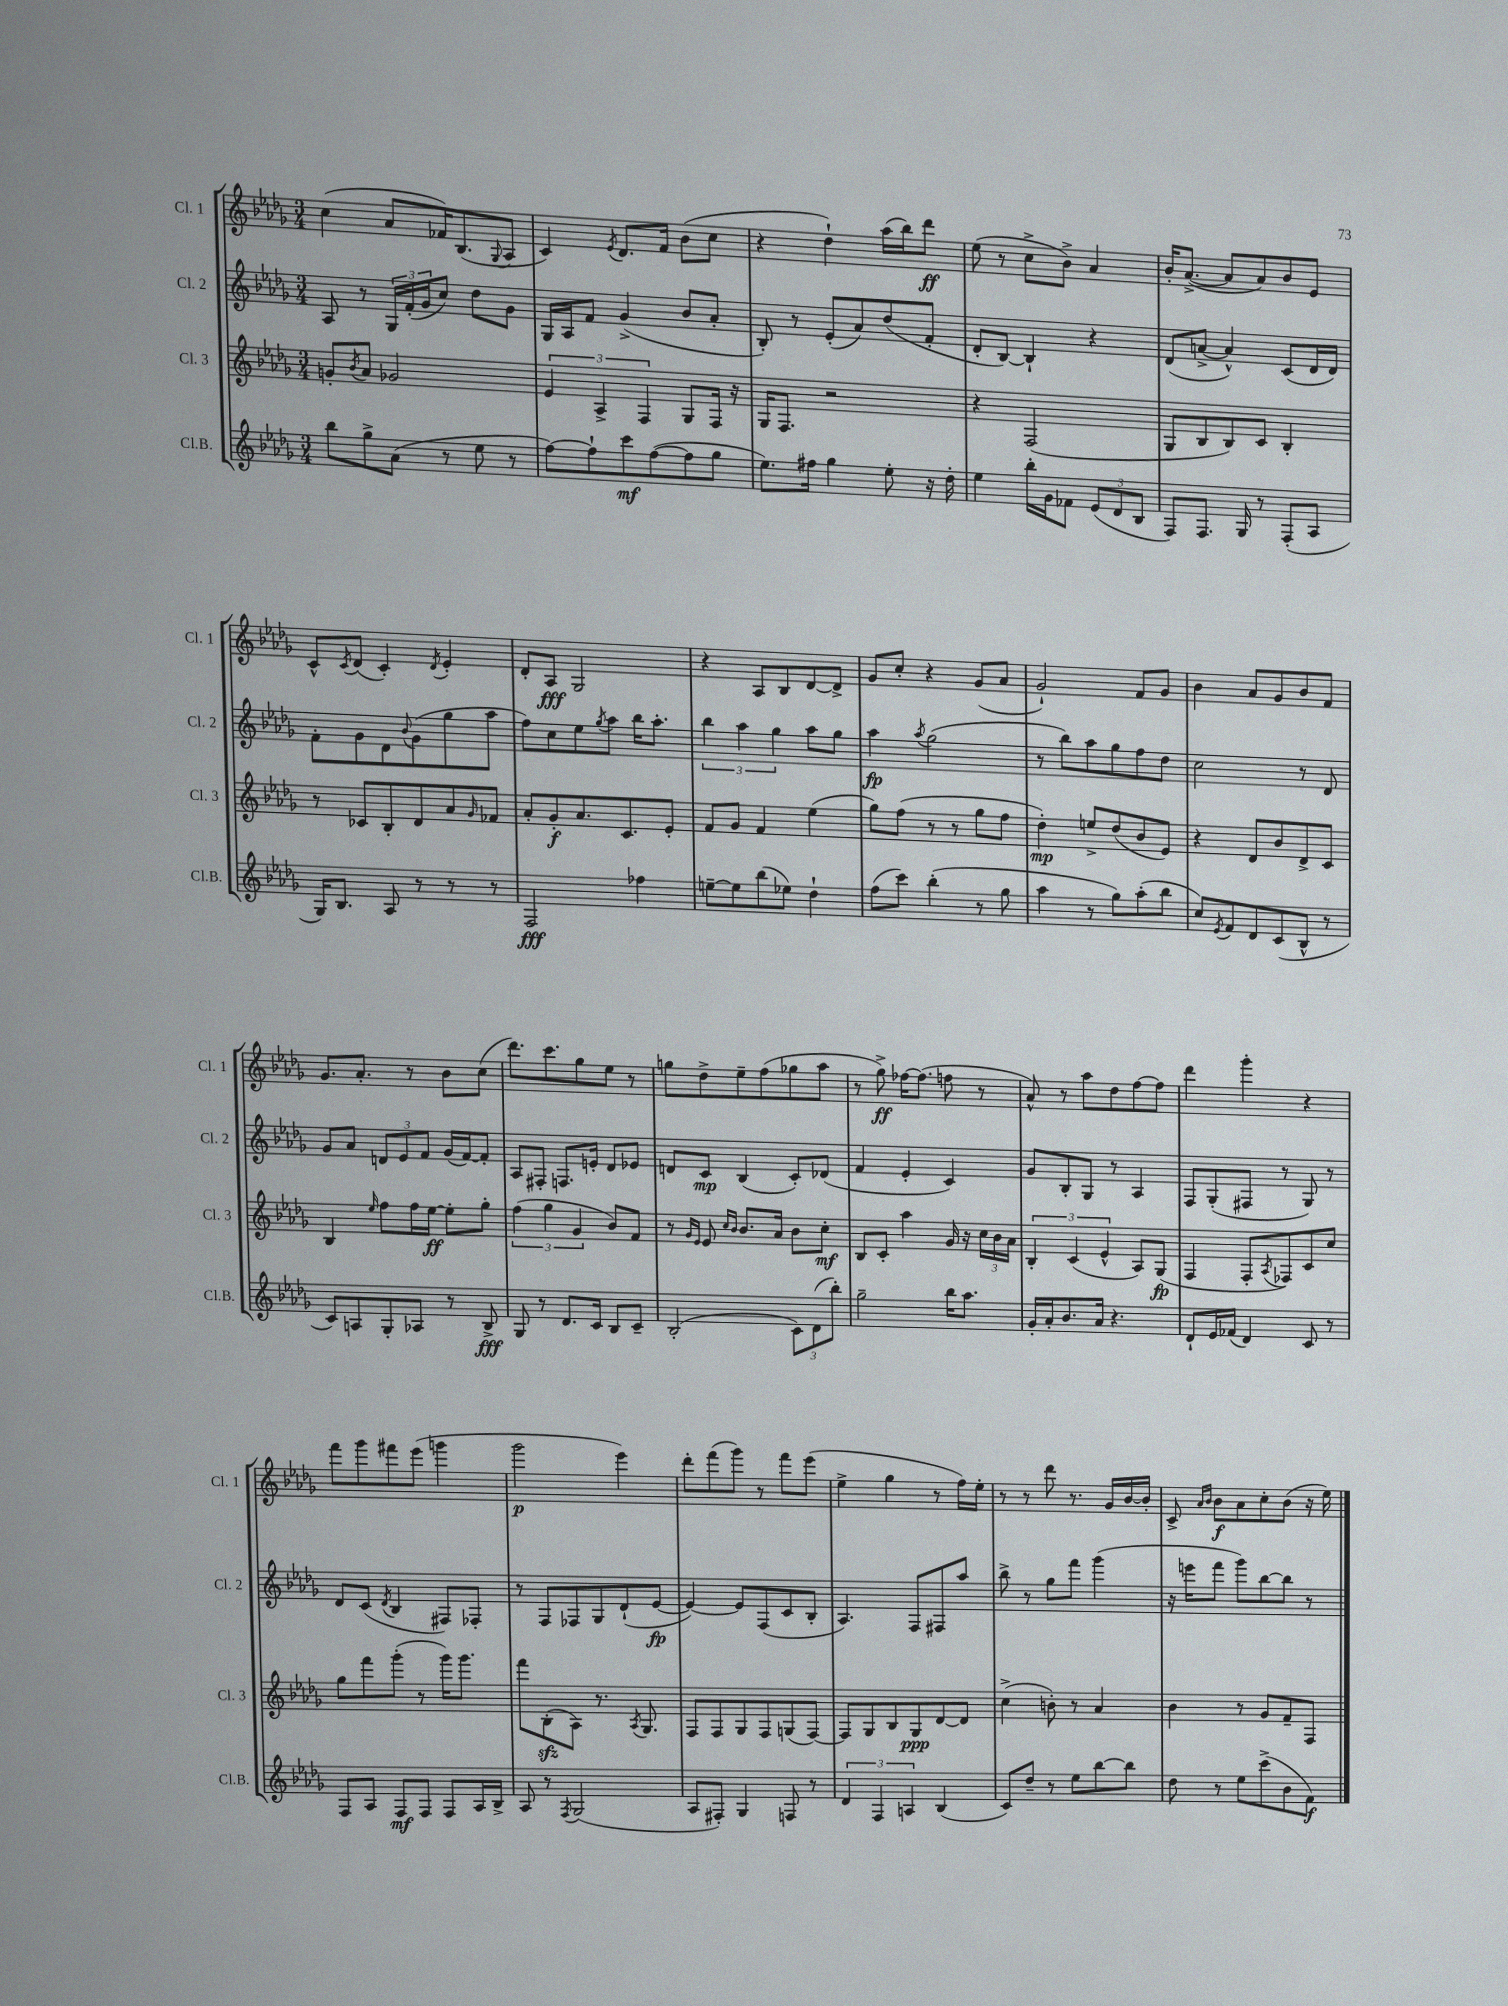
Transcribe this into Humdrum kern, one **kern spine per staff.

**kern	**kern	**kern	**kern
*staff4	*staff3	*staff2	*staff1
*clefG2	*clefG2	*clefG2	*clefG2
*k[b-e-a-d-g-]	*k[b-e-a-d-g-]	*k[b-e-a-d-g-]	*k[b-e-a-d-g-]
*M3/4	*M3/4	*M3/4	*M3/4
8bb-	8g'	8A-	(4cc
.	8qb-	.	.
8gg-^	8a-	8r	.
(8a-	2g-	24G-	8a-
.	.	(24f'	.
.	.	24g-	.
8r	.	8cc)	16f-)
.	.	.	(8.B-
8ee-	.	8dd-	.
.	.	.	8qqG-
8r	.	8g-	8A-
=	=	=	=
[8ff)	6e-	16G-	4c)
.	.	16A-	.
8ff`]	.	8f	.
.	6A-^	.	.
.	.	.	8qe-
8ccc	.	(4g-^	8.d-
.	6F	.	.
([8ff	.	.	.
.	.	.	16f
8ff]	8G-	8b-	(8b-
8gg-	16F	8a-'	8cc
.	16r	.	.
=	=	=	=
8.ee-)	16G-	8B-')	4r
.	8.F	.	.
.	.	8r	.
16ff#	.	.	.
4gg-	2r	(8e-'	4dd-`)
.	.	8a-)	.
8ee-'	.	(8dd-	(16aa-
.	.	.	16bb-)
16r	.	8f'	8ddd-
16dd-'	.	.	.
=	=	=	=
4ee-	4r	8d-'	(8ee-
.	.	[8B-)	8r
16bb-'	(2F	4B-`]	8cc^
16g-	.	.	.
8f-	.	.	8b-^)
(12e-	.	4r	4a-
12d-	.	.	.
12B-	.	.	.
=	=	=	=
8F)	8G-	(8d-	16b-'
.	.	.	([8.a-^
8.F	8B-	[8a^	.
.	8B-)	4a^^])	8a-]
16G-	.	.	.
8r	8c	.	8a-)
(8F'	4B-'	(8c	8b-
8A-	.	16d-	8e-
.	.	16d-)	.
=	=	=	=
16G-)	8r	8f'	8c^^
8.B-	.	.	.
.	.	.	8qc
.	8c-	8g-	(8d-
8A-	8B-'	8d-	4c')
.	.	8qqb-	.
8r	8d-	(8g-	.
.	.	.	8qd-
8r	8a-	8gg-	4e-'
.	16qqg-	.	.
8r	8f-	8aa-	.
=	=	=	=
2F	8a-'	8ff)	8d-'
.	8g-'	8cc	8A-
.	8.a-	8ee-	2G-
.	.	8qgg-	.
.	.	8aa-	.
.	8.c	.	.
4ff-	.	16bb-	.
.	.	8.aa-'	.
.	8e-'	.	.
=	=	=	=
[8ee~	8f	6bb-	4r
8ee]	8g-	.	.
.	.	6aa-	.
(8bb-	4f	.	8A-
.	.	6gg-	.
8ee-)	.	.	8B-
4dd-`	(4ee-	8aa-	[8d-
.	.	8gg-	8d-^]
=	=	=	=
(8ff	8gg-)	4aa-	8g-
8ccc)	(8ff	.	8cc'
.	.	8qaa-	.
(4bb-'	8r	(2gg-	4r
.	8r	.	.
8r	8gg-	.	(8g-
8gg-	8ff	.	8a-
=	=	=	=
4aa-	4dd-')	8r	2g-`)
.	.	8bb-)	.
8r	8ee^	8aa-	.
8gg-)	(8dd-	8gg-	.
(8aa-'	8b-	8ff	8f
8bb-	8e-)	8dd-	8g-
=	=	=	=
8cc)	4r	2cc	4b-
8qe-	.	.	.
8f	.	.	.
8d-	8d-	.	8a-
(8c	8b-	.	8g-
8B-^^	8d-^	8r	8b-
8r	8c	8d-	8f
=	=	=	=
8c)	4B-	8g-	8.g-
8A	.	8a-	.
.	.	.	8.a-'
.	16qqee-	.	.
8G-'	8ff	12d	.
.	.	12e-	.
8A-	16ff	.	8r
.	.	12f	.
.	[16ee-	.	.
8r	8ee-']	(16g-	8b-
.	.	[16f)	.
8B-^	8gg-'	8f']	(8cc
=	=	=	=
8G-	(6ff	8A-	8.ddd-)
8r	.	8F#'	.
.	6gg-	.	.
.	.	.	8.ccc
8.d-	.	8.F	.
.	6g-	.	.
.	.	.	8gg-
16c	.	16e'	.
8B-	8b-)	8d-	8ee-
8c~	8f	8e-	8r
=	=	=	=
(2B-'	8r	8d	8gg
.	16qqg-	.	.
.	16qqe-	.	.
.	8e-	8c	8dd-^
.	16qqcc	.	.
.	16qqb-	.	.
.	8.b-	(4B-	8ee-~
.	.	.	(8ff
.	16a-	.	.
12c)	8b-	8c')	8gg-
(12d-	.	.	.
.	8cc'	(8d-	8aa-
12bb-')	.	.	.
=	=	=	=
2gg-~	8B-	4f	8r
.	8c'	.	8gg-^)
.	4aa-	4e-'	[16ff-
.	.	.	(8.ff-]
16bb-	16g-	4c)	8ff
8.aa-	16r	.	.
.	24cc	.	8r
.	24b-	.	.
.	24a-	.	.
=	=	=	=
16g-'	6B-'	8g-	8a-^^)
16a-'	.	.	.
8.b-	.	8B-'	8r
.	(6c	.	.
.	.	8G-	8aa-
16a-	.	.	.
.	6e-^^	.	.
4.r	.	8r	8dd-
.	8A-)	4A-	[8ff
.	(8G-	.	8ff]
=	=	=	=
8d-`	4F	8F	4ddd-
16e-	.	(8G-'	.
(16f-	.	.	.
4d-)	8F'	8F#	4ggg-'
.	8qA-	.	.
.	8F-)	8r	.
8c	8c	8G-)	4r
8r	8cc	8r	.
=	=	=	=
8F	8gg-	8d-	8fff
8A-	8fff	(8c	8ggg-
.	.	8qd-	.
8F	(8ggg-'	4B-	8fff#
8F	8r	.	(8eee-
8F	16ggg-)	8F#)	4ggg
.	8.ggg-	.	.
16A-	.	8F-'	.
16B-^	.	.	.
=	=	=	=
8A-	8fff	8r	2ggg-
8r	(8B-'	8F	.
8qF	.	.	.
(2G-	8A-)	8F-	.
.	8.r	8G-	.
.	.	(8d-`	4eee-)
.	8qA-	.	.
.	8.G-	.	.
.	.	[8e-	.
=	=	=	=
8A-	8F	4e-_)	8ddd-'
8F#')	8F	.	(8fff
4G-	8G-	8e-]	8ggg-)
.	8F	(8F	8r
8F	(8G	8c	8fff
8r	[8F)	8B-'	(8eee-
=	=	=	=
6d-	8F]	4.A-)	4ee-^
.	8G-	.	.
6F	.	.	.
.	8B-	.	4gg-
6A	.	.	.
.	8G-	8F	.
(4B-	[8d-	8F#	8r
.	8d-]	8aa-	16ff)
.	.	.	16ee-'
=	=	=	=
8c)	(4cc^	8bb-^	8r
8dd-~	.	8r	8r
8r	8b')	8gg-	8ddd-
8ee-	8r	8fff	8.r
[8bb-	4a-	(4ggg-	.
.	.	.	16g-
8bb-]	.	.	[16b-
.	.	.	16b-']
=	=	=	=
8dd-	4b-	16r	8c^
.	.	16eee	.
.	.	.	16qqa-
.	.	.	16qqb-
8r	.	8fff	8b-
8ee-	8r	8ggg-)	8a-
(8ccc^	8g-	[8bb-	8cc'
8b-	8f~	8bb-]	(8b-
8f)	8F	8r	16r
.	.	.	16ee-)
==	==	==	==
*-	*-	*-	*-
